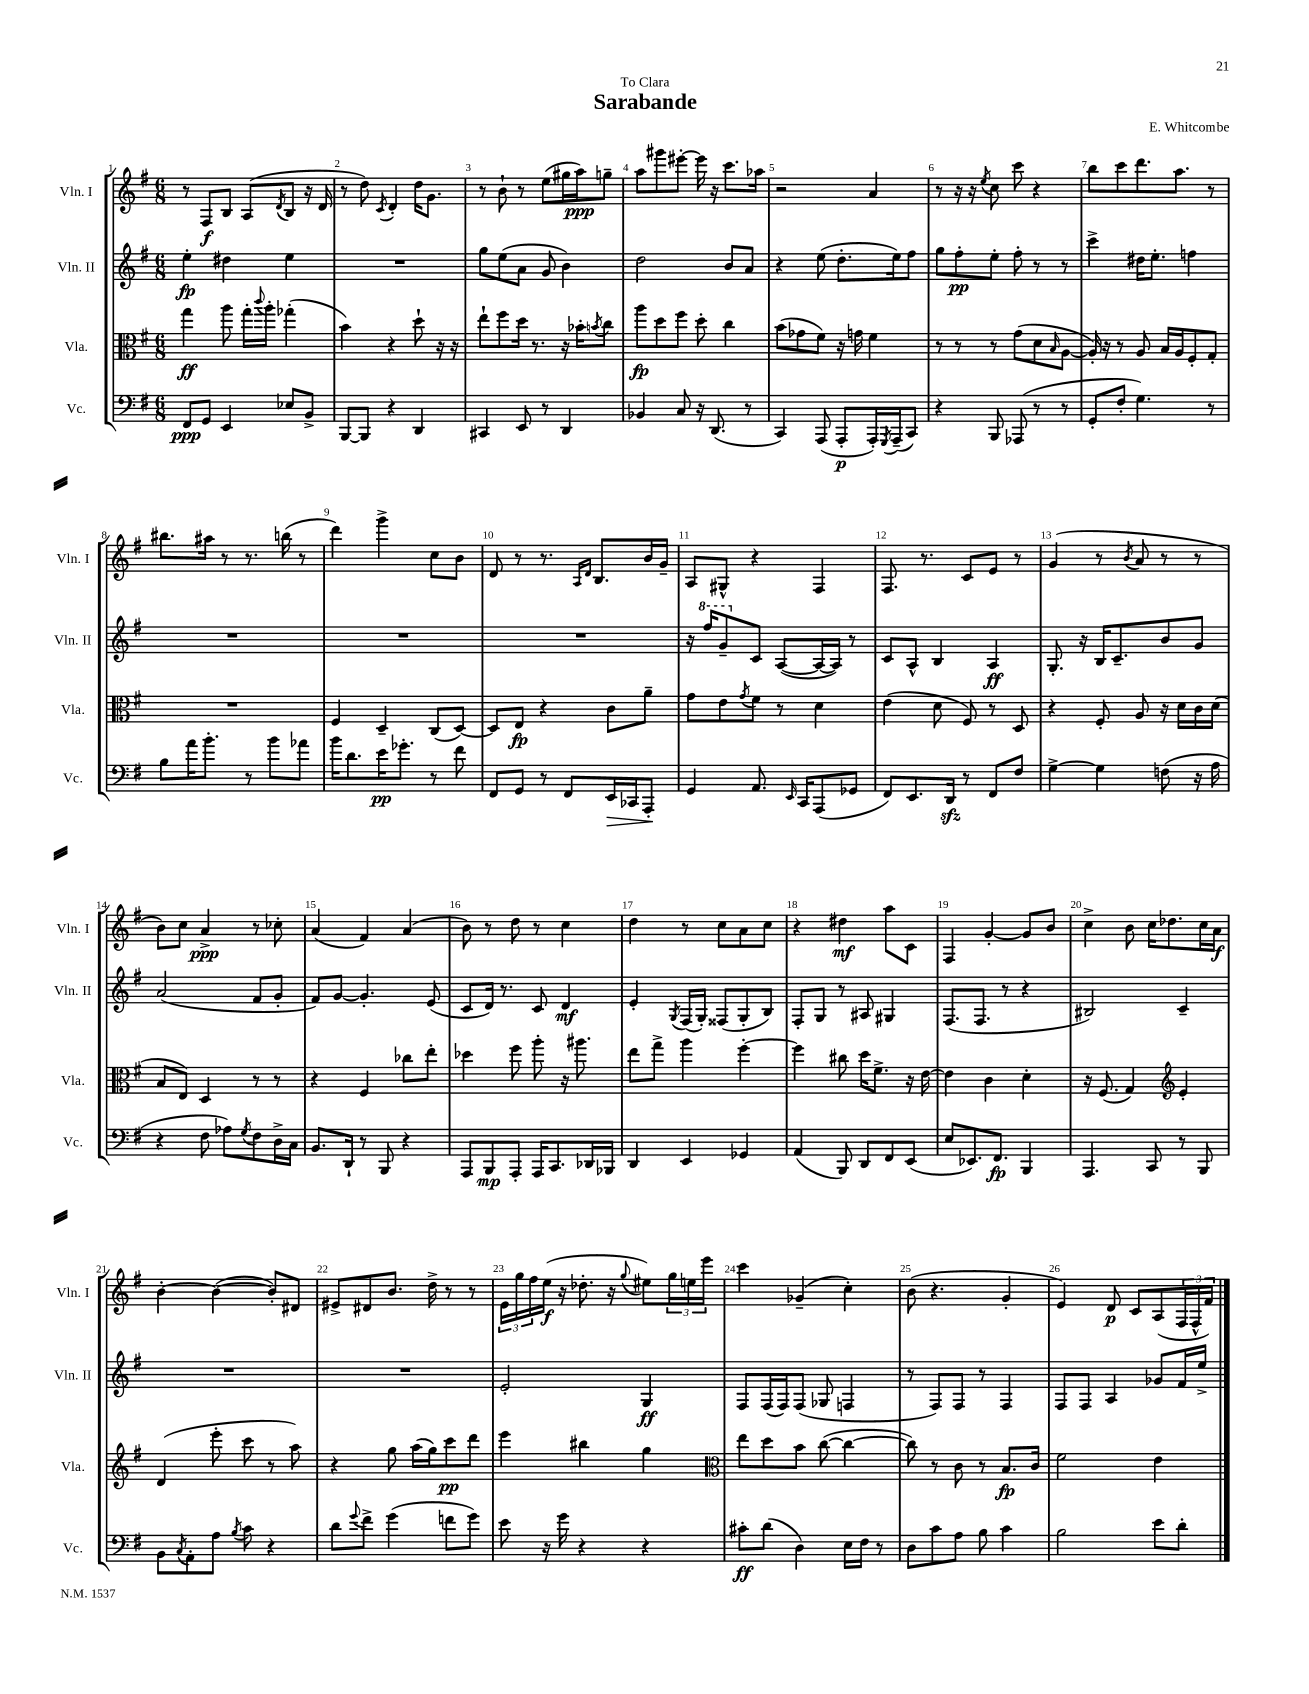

**kern	**dynam	**kern	**dynam	**kern	**dynam	**kern	**dynam
*part4	*part4	*part3	*part3	*part2	*part2	*part1	*part1
*staff4	*staff4	*staff3	*staff3	*staff2	*staff2	*staff1	*staff1
*I"Vc.	*	*I"Vla.	*	*I"Vln. II	*	*I"Vln. I	*
*I'Vc.	*	*I'Vla.	*	*I'Vln. II	*	*I'Vln. I	*
*clefF4	*	*clefC3	*	*clefG2	*	*clefG2	*
*k[f#]	*	*k[f#]	*	*k[f#]	*	*k[f#]	*
*M6/8	*	*M6/8	*	*M6/8	*	*M6/8	*
=1	=1	=1	=1	=1	=1	=1	=1
8FF#/L	ppp	4gg\	ff	4ee'\	fp	8r	.
8GG/J	.	.	.	.	.	8F#/L	f
4EE/	.	8aa\	.	4dd#X\	.	8B/J	.
.	.	16gg'\LL	.	.	.	(8A/L	.
.	.	8qqccc/	.	.	.	.	.
.	.	16aa'\JJ	.	.	.	.	.
.	.	.	.	.	.	8qd/	.
8E-X/L	.	(4gg-X'\	.	4ee\	.	8B/J	.
8BB^/J	.	.	.	.	.	16r	.
.	.	.	.	.	.	16d/	.
=2	=2	=2	=2	=2	=2	=2	=2
[8BBB/L	.	4b\)	.	2.r	.	8r	.
8BBB/J]	.	.	.	.	.	8dd\)	.
.	.	.	.	.	.	8qc/	.
4r	.	4r	.	.	.	4d'/	.
4DD/	.	8dd`\	.	.	.	16dd\KL	.
.	.	.	.	.	.	8.g\J	.
.	.	16r	.	.	.	.	.
.	.	16r	.	.	.	.	.
=3	=3	=3	=3	=3	=3	=3	=3
4CC#X/	.	8ee`\L	.	8gg\L	.	8r	.
.	.	8ff#\	.	(8ee\	.	8b`\	.
8EE/	.	16dd\Jk	.	8a\J	.	8r	.
.	.	8.r	.	.	.	.	.
8r	.	.	.	8g/	.	(8ee\L	.
4DD/	.	16r	.	4b\)	.	16gg#X\L	.
.	.	16b-X'\KL	.	.	.	16aa\J)	ppp
.	.	8qbn/	.	.	.	.	.
.	.	8cc\J	.	.	.	8ggn~\J	.
=4	=4	=4	=4	=4	=4	=4	=4
4BB-X/	.	8aa\L	fp	2dd\	.	8aa\L	.
.	.	8dd\	.	.	.	8ggg#X\	.
8C/	.	8ff#\J	.	.	.	[8eee#X'\J	.
16r	.	8dd'\	.	.	.	16eee#\]	.
(8.DD/	.	.	.	.	.	16r	.
.	.	4cc\	.	8b/L	.	8.ccc\L	.
8r	.	.	.	8a/J	.	.	.
.	.	.	.	.	.	16aa-X\Jk	.
=5	=5	=5	=5	=5	=5	=5	=5
4CC/)	.	(8b\L	.	4r	.	2r	.
.	.	8g-X\	.	.	.	.	.
(8AAA/	.	8f#\J)	.	(8ee\	.	.	.
8AAA'/L	p	16r	.	8.dd'\L	.	.	.
.	.	16gn\	.	.	.	.	.
16AAA'/L)	.	4f#\	.	.	.	4a/	.
8qGGG/	.	.	.	.	.	.	.
(16AAA~/J	.	.	.	16ee\k)	.	.	.
8CC/J)	.	.	.	8ff#\J	.	.	.
=6	=6	=6	=6	=6	=6	=6	=6
4r	.	8r	.	8gg\L	.	8r	.
.	.	8r	.	8ff#'\	pp	16r	.
.	.	.	.	.	.	16r	.
.	.	.	.	.	.	8qee/	.
8BBB/	.	8r	.	8ee'\J	.	8cc\	.
(8AAA-X/	.	(8g\L	.	8ff#'\	.	8ccc\	.
8r	.	8d\	.	8r	.	4r	.
.	.	16qqB/	.	.	.	.	.
8r	.	[8A\J	.	8r	.	.	.
=7	=7	=7	=7	=7	=7	=7	=7
8GG'/L	.	16A'/])	.	4ccc^\	.	8bb\L	.
.	.	16r	.	.	.	.	.
8F#'/J	.	8r	.	.	.	8ccc\	.
4.G\)	.	8A/	.	16dd#X\KL	.	8.ddd\	.
.	.	.	.	8.ee'\J	.	.	.
.	.	16B/LL	.	.	.	.	.
.	.	16A/J	.	.	.	8.aa\J	.
.	.	8F#'/	.	4ffn\	.	.	.
8r	.	8G'/J	.	.	.	8r	.
!!LO:LB:g=z
=8	=8	=8	=8	=8	=8	=8	=8
8B\L	.	2.r	.	2.r	.	8.bb#X\L	.
16a\K	.	.	.	.	.	.	.
8.b'\J	.	.	.	.	.	16aa#X\Jk	.
.	.	.	.	.	.	8r	.
8r	.	.	.	.	.	8.r	.
8b\L	.	.	.	.	.	.	.
.	.	.	.	.	.	(16bbn\	.
8a-X\J	.	.	.	.	.	8r	.
=9	=9	=9	=9	=9	=9	=9	=9
16b\KL	.	4F#/	.	2.r	.	4ddd\)	.
8.d\	.	.	.	.	.	.	.
16e\K	pp	4D~/	.	.	.	4ggg^\	.
8.g-X'\J	.	.	.	.	.	.	.
8r	.	(8C/L	.	.	.	8cc\L	.
8f#\	.	[8D/J)	.	.	.	8b\J	.
=10	=10	=10	=10	=10	=10	=10	=10
8FF#/L	.	8D/L]	.	2.r	.	8d/	.
8GG/J	.	8E/J	fp	.	.	8r	.
8r	.	4r	.	.	.	8.r	.
8FF#/L	.	.	.	.	.	.	.
.	.	.	.	.	.	16qqA/LL	.
.	.	.	.	.	.	16qqd/JJ	.
.	.	.	.	.	.	8.B/L	.
!	!LO:HP:b	!	!	!	!	!	!
16EE/L	>	8c\L	.	.	.	.	.
16CC-X/J	.	.	.	.	.	.	.
8AAA'/J	.	8a~\J	.	.	.	16b/L	.
.	.	.	.	.	.	16g~/JJ	.
.	]	.	.	.	.	.	.
=11	=11	=11	=11	=11	=11	=11	=11
4GG/	.	8g\L	.	16r	.	8A/L	.
*	*	*	*	*8va	*	*	*
.	.	.	.	16fff#/KL	.	.	.
.	.	8e\	.	8gg~/	.	8G#X^^/J	.
.	.	8qg/	.	.	.	.	.
*	*	*	*	*X8va	*	*	*
8.AA/	.	8f#\J	.	8c/J	.	4r	.
.	.	8r	.	([8A/L	.	.	.
16qqEE/	.	.	.	.	.	.	.
16CC/KL	.	.	.	.	.	.	.
(8AAA/	.	4d\	.	16A/L_	.	4F#/	.
.	.	.	.	16A/JJ])	.	.	.
8GG-X/J	.	.	.	8r	.	.	.
=12	=12	=12	=12	=12	=12	=12	=12
8FF#/L)	.	(4e\	.	8c/L	.	8.F#/	.
8.EE/	.	.	.	8A^^/J	.	.	.
.	.	.	.	.	.	8.r	.
.	.	8d\	.	4B/	.	.	.
16DDzz/Jk	.	.	.	.	.	.	.
8r	.	8F#/)	.	.	.	8c/L	.
8FF#/L	.	8r	.	4A/	ff	8e/J	.
8F#/J	.	8D/	.	.	.	8r	.
=13	=13	=13	=13	=13	=13	=13	=13
[4G^\	.	4r	.	8.G'/	.	(4g/	.
.	.	.	.	16r	.	.	.
4G\]	.	8F#'/	.	16B/KL	.	8r	.
.	.	.	.	8.c~/	.	.	.
.	.	.	.	.	.	8qb/	.
.	.	8A/	.	.	.	8a/	.
(8Fn\	.	16r	.	8b/	.	8r	.
.	.	16d\LL	.	.	.	.	.
16r	.	16c\	.	8g/J	.	8r	.
16A\	.	(16d\JJ	.	.	.	.	.
!!LO:LB:g=z
=14	=14	=14	=14	=14	=14	=14	=14
4r	.	8B/L	.	(2a/	.	8b\L)	.
.	.	8E/J)	.	.	.	8cc\J	.
8F#\	.	4D/	.	.	.	4a^/	ppp
8A-X\L)	.	.	.	.	.	.	.
8qG/	.	.	.	.	.	.	.
8F#\	.	8r	.	8f#/L	.	8r	.
16D^\L	.	8r	.	8g'/J	.	8cc-X'\	.
16C\JJ	.	.	.	.	.	.	.
=15	=15	=15	=15	=15	=15	=15	=15
8.BB/L	.	4r	.	8f#/L)	.	(4a/	.
.	.	.	.	[8g/J	.	.	.
16DD`/Jk	.	.	.	.	.	.	.
8r	.	4F#/	.	4.g'/]	.	4f#/)	.
8BBB/	.	.	.	.	.	.	.
4r	.	8cc-X\L	.	.	.	(4a/	.
.	.	8ee'\J	.	(8e/	.	.	.
=16	=16	=16	=16	=16	=16	=16	=16
8AAA/L	.	4dd-X\	.	8c/L	.	8b\)	.
8BBB/	mp	.	.	16d/Jk)	.	8r	.
.	.	.	.	8.r	.	.	.
8AAA'/J	.	8ff#\	.	.	.	8dd\	.
16AAA/KL	.	8aa'\	.	8c/	.	8r	.
8.CC/	.	.	.	.	.	.	.
.	.	16r	.	4d/	mf	4cc\	.
.	.	8.aa#X\	.	.	.	.	.
16DD-X/L	.	.	.	.	.	.	.
16BBB-X/JJ	.	.	.	.	.	.	.
=17	=17	=17	=17	=17	=17	=17	=17
4DD/	.	8ee\L	.	4e'/	.	4dd\	.
.	.	8gg^\J	.	.	.	.	.
.	.	.	.	8qG/	.	.	.
4EE/	.	4aa\	.	(16F#/LL	.	8r	.
.	.	.	.	16G'/JJ)	.	.	.
.	.	.	.	(8F##X/L	.	8cc\L	.
4GG-X/	.	[4ff#'\	.	8G'/	.	8a\	.
.	.	.	.	8B/J)	.	8cc\J	.
=18	=18	=18	=18	=18	=18	=18	=18
(4AA/	.	4ff#\]	.	8F#'/L	.	4r	.
.	.	.	.	8G/J	.	.	.
8BBB/)	.	8cc#X\	.	8r	.	4dd#X\	mf
8DD/L	.	16dd\KL	.	8A#X/	.	.	.
.	.	8.f#^\J	.	.	.	.	.
8FF#/	.	.	.	4G#X/	.	8aa\L	.
(8EE/J	.	16r	.	.	.	8c\J	.
.	.	[16e\	.	.	.	.	.
=19	=19	=19	=19	=19	=19	=19	=19
8E/L	.	4e\]	.	(8.F#/L	.	4F#/	.
8.EE-X/)	.	.	.	.	.	.	.
.	.	.	.	8.F#/J	.	.	.
.	.	4c\	.	.	.	[4g'/	.
8.FF#/J	fp	.	.	.	.	.	.
.	.	.	.	8r	.	.	.
4BBB/	.	4d'\	.	4r	.	8g/L]	.
.	.	.	.	.	.	8b/J	.
=20	=20	=20	=20	=20	=20	=20	=20
4.AAA/	.	16r	.	2B#X/)	.	4cc^\	.
.	.	(8.F#/	.	.	.	.	.
.	.	4G/)	.	.	.	8b\	.
8CC/	.	.	.	.	.	16cc\KL	.
.	.	.	.	.	.	8.dd-X\	.
*	*	*clefG2	*	*	*	*	*
8r	.	4e'/	.	4c~/	.	.	.
8BBB/	.	.	.	.	.	16cc\L	.
.	.	.	.	.	.	16a\JJ	f
!!LO:LB:g=z
=21	=21	=21	=21	=21	=21	=21	=21
8BB\L	.	(4d/	.	2.r	.	[4b'\	.
8qC/	.	.	.	.	.	.	.
8AA'\	.	.	.	.	.	.	.
8A\J	.	8eee'\	.	.	.	(4b\_	.
8qB/	.	.	.	.	.	.	.
8c\	.	8ccc\	.	.	.	.	.
4r	.	8r	.	.	.	8b'/L])	.
.	.	8aa\)	.	.	.	8d#X/J	.
=22	=22	=22	=22	=22	=22	=22	=22
8d\L	.	4r	.	2.r	.	8e#X^/L	.
8qqg/	.	.	.	.	.	.	.
8f#^\J	.	.	.	.	.	8d#X/	.
(4g\	.	8gg\	.	.	.	8.b/J	.
.	.	(16aa\LL	.	.	.	.	.
.	.	16gg\J)	.	.	.	16dd^\	.
8fn\L	.	8ccc\	pp	.	.	8r	.
8g\J)	.	8ddd\J	.	.	.	8r	.
=23	=23	=23	=23	=23	=23	=23	=23
8e\	.	4eee\	.	2e'/	.	24e\LL	.
.	.	.	.	.	.	24gg\	.
.	.	.	.	.	.	24ff#\	.
16r	.	.	.	.	.	(16ee\JJ	f
16g\	.	.	.	.	.	16r	.
4r	.	4bb#X\	.	.	.	8.dd-X'\	.
.	.	.	.	.	.	16r	.
.	.	.	.	.	.	8qqgg/	.
4r	.	4gg\	.	4G/	ff	8ee#X\L)	.
.	.	.	.	.	.	24gg\L	.
.	.	.	.	.	.	24een\	.
.	.	.	.	.	.	24eee\JJ	.
=24	=24	=24	=24	=24	=24	=24	=24
*	*	*clefC3	*	*	*	*	*
8c#X'\L	ff	8ee\L	.	8F#/L	.	4ccc\	.
(8d\J	.	8dd\	.	(16F#/L	.	.	.
.	.	.	.	16F#/J)	.	.	.
4D\)	.	8b\J	.	(8F#/J	.	(4g-X~/	.
.	.	([8cc\	.	8G-X/	.	.	.
16E\LL	.	4cc\_	.	4Fn/	.	4cc'\)	.
16F#\JJ	.	.	.	.	.	.	.
8r	.	.	.	.	.	.	.
=25	=25	=25	=25	=25	=25	=25	=25
8D\L	.	8cc\])	.	8r	.	(8b\	.
8c\	.	8r	.	8F#/L)	.	4.r	.
8A\J	.	8c\	.	8F#/J	.	.	.
8B\	.	8r	.	8r	.	.	.
4c\	.	8.B/L	fp	4F#/	.	4g'/	.
.	.	16c/Jk	.	.	.	.	.
=26	=26	=26	=26	=26	=26	=26	=26
2B\	.	2f#\	.	8F#/L	.	4e/)	.
.	.	.	.	8F#/J	.	.	.
.	.	.	.	4A/	.	8d/	p
.	.	.	.	.	.	8c/L	.
8e\L	.	4e\	.	8g-X/L	.	(8A/	.
8d'\J	.	.	.	16f#/L	.	24F#/L	.
.	.	.	.	.	.	24F#^^/	.
.	.	.	.	16ee^/JJ	.	.	.
.	.	.	.	.	.	24f#/JJ)	.
==	==	==	==	==	==	==	==
*-	*-	*-	*-	*-	*-	*-	*-
